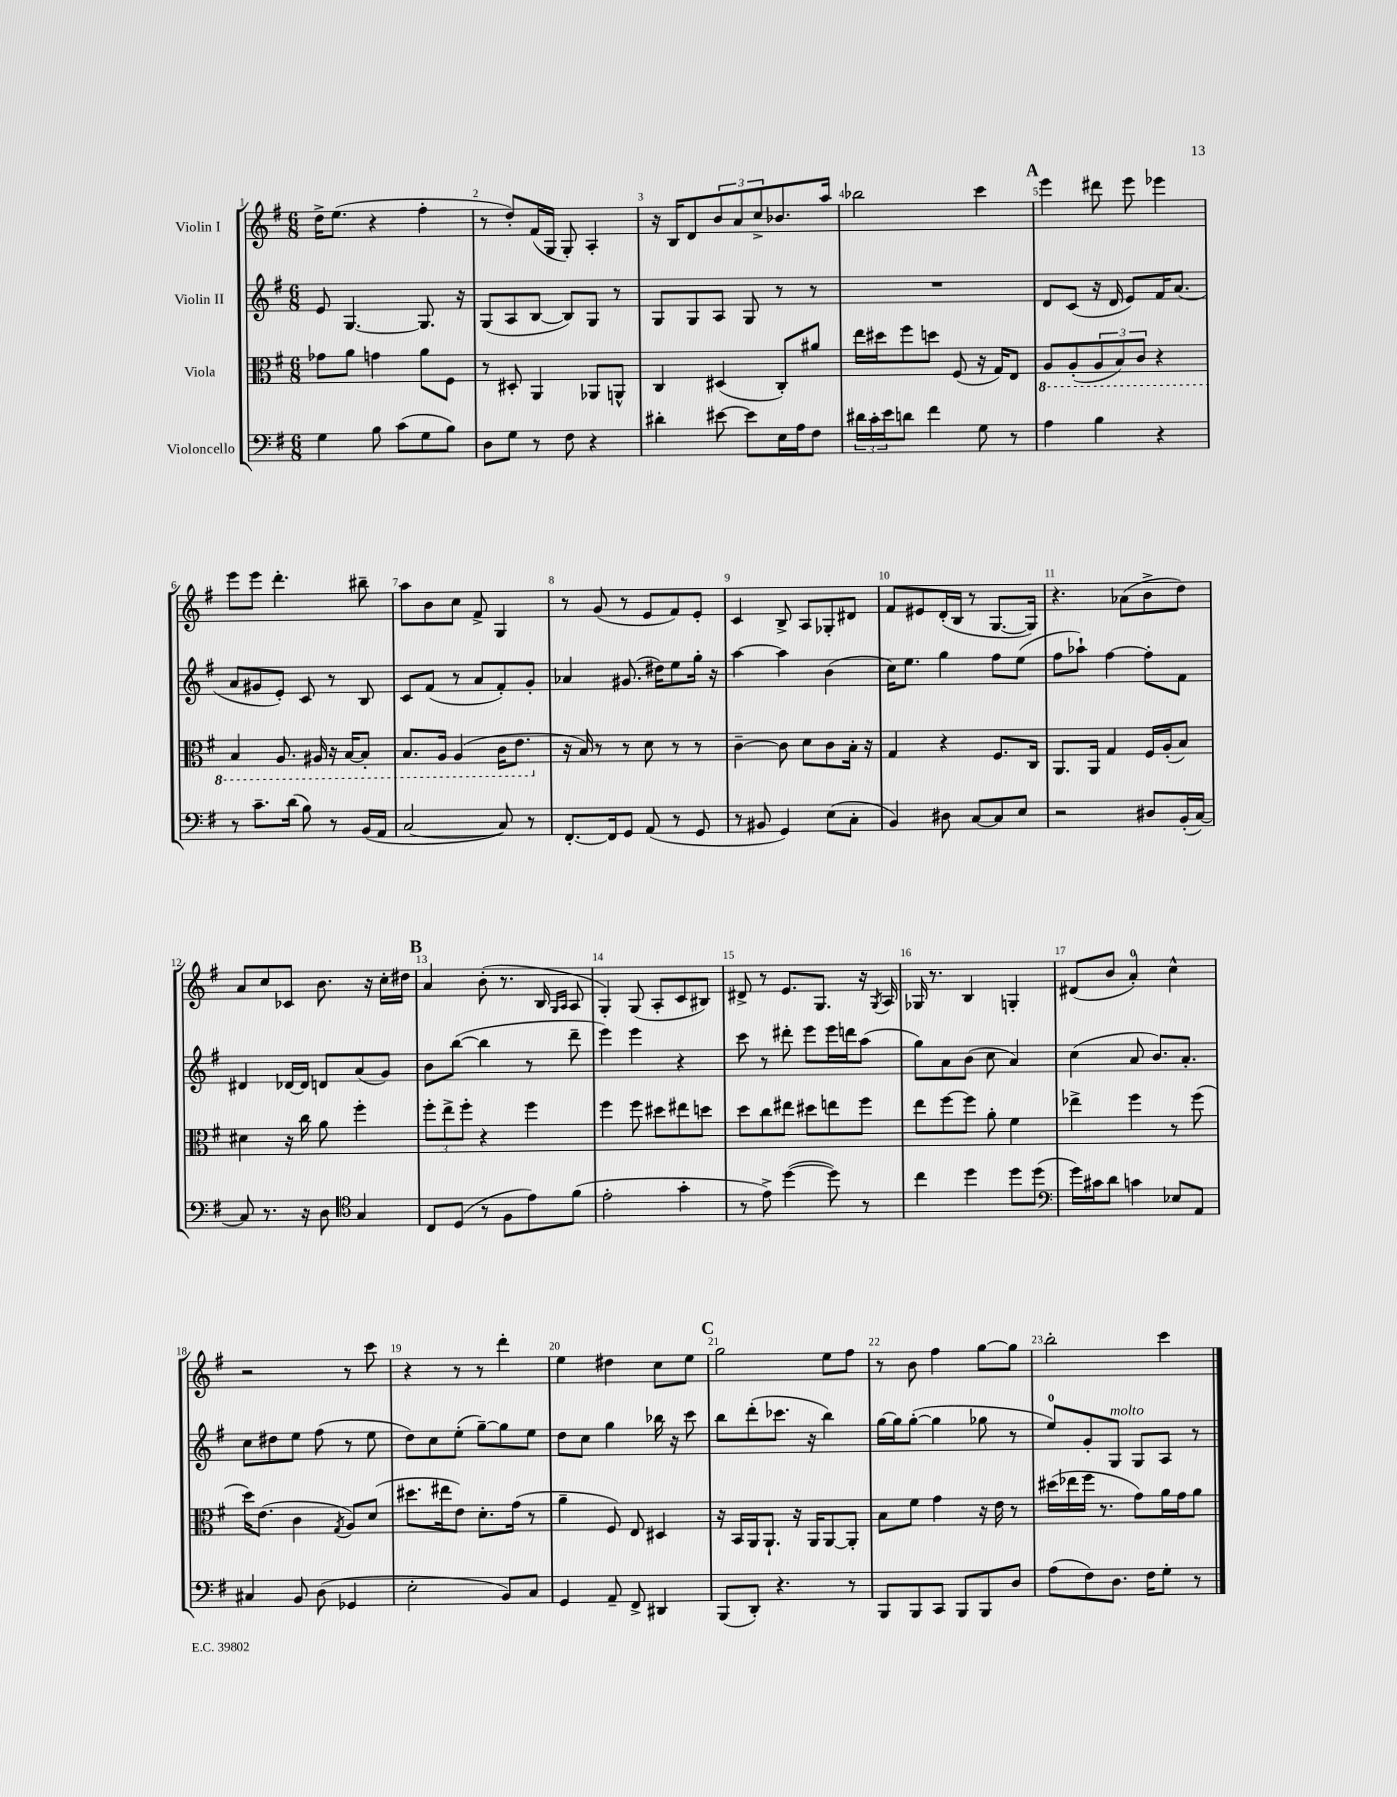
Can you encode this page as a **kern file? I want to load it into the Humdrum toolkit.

**kern	**kern	**kern	**kern
*staff4	*staff3	*staff2	*staff1
*clefF4	*clefC3	*clefG2	*clefG2
*k[f#]	*k[f#]	*k[f#]	*k[f#]
*M6/8	*M6/8	*M6/8	*M6/8
4G	8g-	8e	16dd^
.	.	.	(8.ee
.	8a	[4.G	.
8B	4g	.	4r
(8c	.	.	.
8G	8a	8.G]	4ff#'
8B)	8F#	.	.
.	.	16r	.
=	=	=	=
8D	8r	(8G	8r
8G	8D#'	8A	8dd')
8r	4AA	[8B	(16f#
.	.	.	16G
8F#	.	8B])	8G')
4r	8AA-	8G	4A'
.	8AA^^	8r	.
=	=	=	=
4d#'	4C	8G	16r
.	.	.	16B
.	.	8G	8d
[8e#	(4D#	8A	12b
.	.	.	12a
8e#]	.	8G	.
.	.	.	12cc^
16E	8C')	8r	8.b-
16A	.	.	.
8F#	8a#	8r	.
.	.	.	16aa
=	=	=	=
24d#	16ee	2.r	2bb-
24c'	.	.	.
.	16dd#	.	.
24e	.	.	.
8d	8ff#	.	.
4f#	8dd	.	.
.	(8F#	.	.
8G	16r	.	4ccc
.	16G)	.	.
8r	8E	.	.
=	=	=	=
4A	8AA	8d	4eee
.	(8AA'	(8c	.
4B	12AA	16r	8ddd#
.	.	16d	.
.	12BB)	.	.
.	.	8e)	8eee
.	12C	.	.
4r	4r	16f#	4eee-
.	.	(8.a	.
=	=	=	=
8r	4BB	8a	8eee
8.c~	.	8g#	8eee
.	8.AA	8e')	4.ddd'
(16d	.	.	.
8B)	.	8c	.
.	16AA#	.	.
8r	16r	8r	.
.	[16BB	.	.
(16BB	8BB']	8B	8bb#~
16AA	.	.	.
=	=	=	=
[2C	8.BB	8c	8aa
.	.	(8f#	8b
.	16AA	.	.
.	(4AA	8r	8cc
.	.	8a	8f#^
8C])	16C	8f#')	4G
.	8.E	.	.
8r	.	8g'	.
=	=	=	=
[8.FF#'	16r	4a-	8r
.	16B)	.	.
.	8r	.	(8g
16FF#]	.	.	.
8GG	8r	(8.g#	8r
(8AA	8d	.	8e
.	.	16dd#)	.
8r	8r	8ee	8f#)
8GG	8r	16gg'	8e'
.	.	16r	.
=	=	=	=
8r	[4c~	[4aa	4c
8BB#	.	.	.
4GG)	8c]	4aa]	8B^
.	8d	.	8A
(8E	8c	(4b	8G-'
8C'	16B'	.	8d#
.	16r	.	.
=	=	=	=
4BB)	4G	16cc)	8f#
.	.	8.ee	.
.	.	.	8e#
8D#	4r	4gg	(16d'
.	.	.	16B
[8C	.	.	8r
8C]	8.F#	8ff#	[8.G
8E	.	(8ee	.
.	16C	.	16G])
=	=	=	=
2r	8.AA	8ff#	4.r
.	.	8aa-`)	.
.	16AA	.	.
.	4G	[4ff#	.
.	.	.	(8a-
8D#	16F#	8ff#']	8b^
.	(16A'	.	.
(16BB'	8B)	8f#	8dd)
[16C)	.	.	.
=	=	=	=
8C]	4d#	4d#	8a
8.r	.	.	8cc
.	16r	[16d-	8c-
16r	16cc	16d-]	.
8D	8a	8d	8.b
*clefC4	*	*	*
4G	4ff#'	(8a	.
.	.	.	16r
.	.	8g)	16cc'
.	.	.	16dd#
=	=	=	=
8C	12ff#'	8b	4a
.	12ee^	.	.
(8D	.	([8bb	.
.	12ff#'	.	.
8r	4r	4bb]	(8b'
8F#	.	.	8.r
8e)	4ff#	8r	.
.	.	.	16B
.	.	.	16qqG
.	.	.	16qqA
(8f#	.	8ddd~	8A
=	=	=	=
2e'	4ff#	4eee)	4G')
.	8ff#	4eee	(8G
.	8dd#	.	8A'
4g'	8ee#	4r	8c
.	8dd	.	8B#)
=	=	=	=
8r	8dd	8ccc	8d#^
8e^)	8cc	8r	8r
([4dd	8ee#	8ddd#'	8.e
.	8dd#	8eee	.
.	.	.	8.G
8dd])	8ee	16eee	.
.	.	16ddd	.
8r	8ff#	(8aa	16r
.	.	.	8qG
.	.	.	16A
=	=	=	=
4cc	8ee	8gg)	16G-
.	.	.	8.r
.	[8ff#	8a	.
4dd	8ff#]	(8b	4B
.	8a'	8cc	.
8dd	4f#	4a)	4G'
(8dd	.	.	.
=	=	=	=
*clefF4	*	*	*
16g)	4ee-^	(4cc	(8d#
16c#	.	.	.
8d	.	.	8b
4c	4ff#	8a	4a')
.	.	8.b)	.
8E-	8r	.	4cc^^
.	.	8.a'	.
8AA	(8ff#	.	.
=	=	=	=
4C#	16dd)	8cc	2r
.	(8.e	.	.
.	.	8dd#	.
8BB	4c	8ee	.
(8D	.	(8ff#	.
.	8qG	.	.
4GG-	8A)	8r	8r
.	(8d	8ee	8ccc
=	=	=	=
2E'	8.dd#	8dd)	4r
.	.	8cc	.
.	16ee#	.	.
.	8e)	(8ee'	8r
.	8.d'	[8gg~)	8r
8BB)	.	8gg]	4ddd'
.	(16g	.	.
8C	8r	8ee	.
=	=	=	=
4GG	4a~	8dd	4ee
.	.	8cc	.
8AA~	8F#)	4gg	4dd#
8FF#^	8E	.	.
4DD#	4D#	16bb-	8cc
.	.	16r	.
.	.	8ccc	8ee
=	=	=	=
(8BBB	16r	8bb	2gg
.	16BB	.	.
8DD')	16AA	(8ddd'	.
.	8.AA`	.	.
4.r	.	8.ccc-	.
.	16r	.	.
.	16AA	16r	.
.	[8AA	4bb)	8ee
8r	8AA']	.	8ff#
=	=	=	=
8BBB	8B	[16gg	8r
.	.	16gg]	.
8BBB	8f#	([8gg'	8b
8CC	4g	4gg]	4ff#
8BBB	.	.	.
8BBB	16r	8gg-	[8gg
.	16e	.	.
8D	8r	8r	8gg]
=	=	=	=
(8A	(16dd#	8ee)	2bb'
.	16ee-	.	.
8F#)	16ff#	8g'	.
.	8.r	.	.
8.D	.	8G	.
.	8g)	8G	.
16F#	.	.	.
8G'	16a	8A	4ccc
.	16g	.	.
8r	8a	8r	.
==	==	==	==
*-	*-	*-	*-
